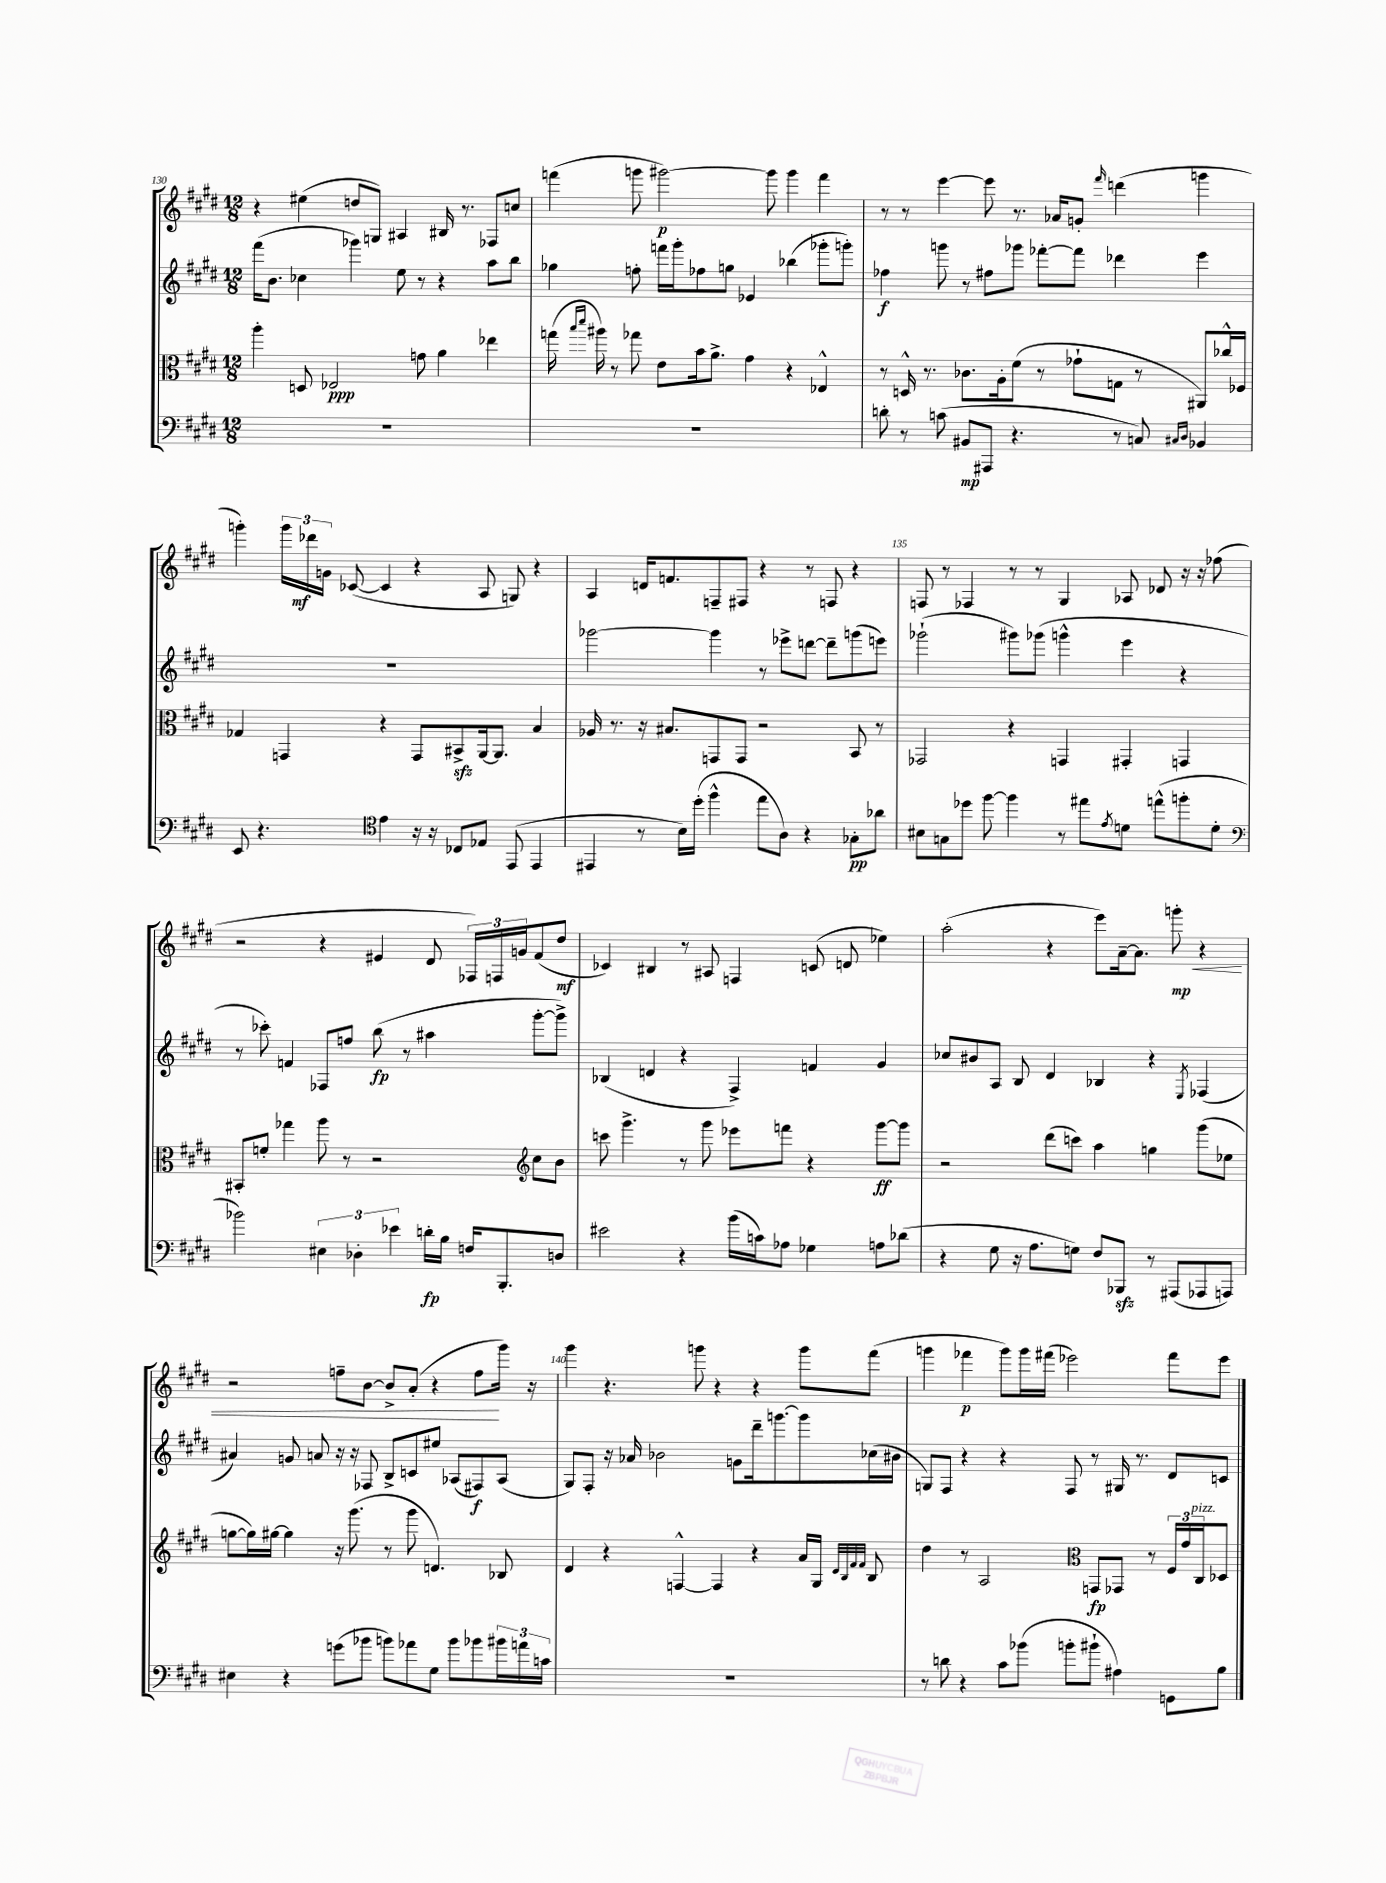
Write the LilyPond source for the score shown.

<<
\new StaffGroup <<
\new Staff = "s0" {
    \clef treble \key e \major \numericTimeSignature \time 12/8
    r4 eis''4( d''8 g8) ais4 bis16 r8. fes8 c''8 |
    f'''4( g'''8 gis'''2~\p) gis'''8 gis'''4 f'''4 |
    r8 r8 e'''4~ e'''8 r8. aes'16 g'8-. \grace { fis'''16 } d'''4( g'''4 |
    g'''4-.) \tuplet 3/2 { g'''16 des'''16\mf g'16 } ces'8~( ces'4 r4 a8 g8) r4 |
    a4 d'16 f'8. f8-- fis8 r4 r8 f8 r4 |
    f8 r8 fes4 r8 r8 gis4 aes8 des'8 r16 r16 fes''8( |
    r2 r4 eis'4 dis'8 \tuplet 3/2 { fes16) f16 g'16 } fis'8( dis''8\mf |
    ces'4) bis4 r8 ais8 f4 c'8( d'8 ees''4) |
    a''2-.( r4 e'''8) a'16~-- a'8. g'''8-.\mp\< r4 |
    r2 f''8-- b'8~ b'8-> a'8-.( r4 f''8\! gis'''16) r16 |
    gis'''4 r4. g'''8 r4 r4 g'''8 fis'''8( |
    g'''4 fes'''4\p g'''8) g'''16 fis'''16( ees'''2) fis'''8 ees'''8 \bar "|." |
}
\new Staff = "s1" {
    \clef treble \key e \major \numericTimeSignature \time 12/8
    fis'''16( b'8. ces''4 ges'''4) e''8 r8 r4 a''8 b''8 |
    ges''4 f''8-. f'''16 gis'''16-. fes''8 g''8 ees'4 bes''4( ges'''8-. g'''8-.) |
    fes''4\f g'''8 r8 fis''8 ges'''8 fes'''8~-. fes'''8 des'''4 e'''4 |
    R1. |
    ges'''2~ ges'''4 r8 ees'''8-> d'''8~ d'''8-- g'''8( e'''8) |
    ges'''2-!( gis'''8) ges'''8( g'''4-^ e'''4 r4 |
    r8 ces'''8-.) f'4 fes8 f''8 b''8\fp( r8 ais''4 gis'''8~-. gis'''8->) |
    bes4( d'4 r4 fis4->) f'4 gis'4 |
    ces''8 bis'8 a8 b8 dis'4 bes4 r4 \acciaccatura { e8 } fes4( |
    ais'4) g'8 a'8 r16 r16 fes8 b8-> c'8 eis''8 aes8( fis8\f) aes8( |
    gis8) fis8-. r16 aes'16 bes'2 g'8 dis'''16-- g'''8.~ g'''8 ces''16( bis'16 |
    g8) fis8 r4 r4 fis8 r8 gis16 r8. dis'8 c'8 \bar "|." |
}
\new Staff = "s2" {
    \clef alto \key e \major \numericTimeSignature \time 12/8
    a''4-. d8 ees2\ppp g'8 a'4 ees''4 |
    g''16( \grace { b''16 dis'''16 } ais''16) r8 ges''8 e'8 b'16 a'8.-> gis'4 r4 ees4-^ |
    r8 d16-^ r8. ces'8. a16-. fis'8( r8 ges'8-! g8 r8 ais,8) ces''16-^ fes16 |
    ges4 g,4 r4 g,8 bis,8->\sfz a,16~ a,8. b4 |
    aes16 r8. r16 bis8. g,8 g,8 r2 b,8 r8 |
    ges,2 r4 g,4 gis,4-. g,4 |
    bis,8-. f'8-. ges''4 a''8 r8 r2 \clef treble cis''8 b'8 |
    c'''8 gis'''4.-> r8 gis'''8 ees'''8 f'''8 r4 gis'''8~\ff gis'''8 |
    r2 dis'''8( c'''8) a''4 g''4 gis'''8( ees''8 |
    g''8~ g''16) gis''16~ gis''4 r16 gis'''8.( r8 gis'''8 d'4.) bes8 |
    dis'4 r4 f4~-^ f4 r4 a'16 gis16 \grace { dis'32 b32 fis'32 fis'32 } b8 |
    dis''4 r8 a2 \clef alto g,8\fp ges,8 r8 \tuplet 3/2 { fis16 gis'16 cis16^\markup { \italic "pizz." } } des8 \bar "|." |
}
\new Staff = "s3" {
    \clef bass \key e \major \numericTimeSignature \time 12/8
    R1. |
    R1. |
    d'8-. r8 c'8( bis,8\mp ais,,8 r4. r8 c8) \grace { cis16 dis16 } bes,4 |
    e,8 r4. \clef tenor e'4 r16 r16 ces8 ees8 e,8( e,4 |
    eis,4 r8 b16) dis''16-.( fis''4-^ e''8 a8) r4 ges8-.\pp aes'8 |
    bis8 g8 des''8 fis''8~ fis''4 r8 eis''8 \acciaccatura { e'8 } d'8 e''8-^( f''8-. d'8-. |
    \clef bass bes'2) \tuplet 3/2 { eis4 des4-. ees'4 } d'16-.\fp b16 f16 b,,8.-. d8 |
    eis'2 r4 b'16( c'16) aes8 ges4 a8 des'8( |
    r4 gis8 r16 a8. g8) fis8 bes,,8\sfz r8 ais,,8( aes,,8 a,,8) |
    eis4 r4 g'8( bes'8 b'8) aes'8 gis8 b'8 bes'8 \tuplet 3/2 { bis'16 a'16 c'16 } |
    R1. |
    r8 d'8 r4 cis'8 bes'8( b'8-. bis'8-! ais4) g,8 b8 \bar "|." |
}
>>
>>
\layout { \context { \Score currentBarNumber = #130 \override BarNumber.break-visibility = ##(#f #t #t) barNumberVisibility = #(every-nth-bar-number-visible 5) } }
